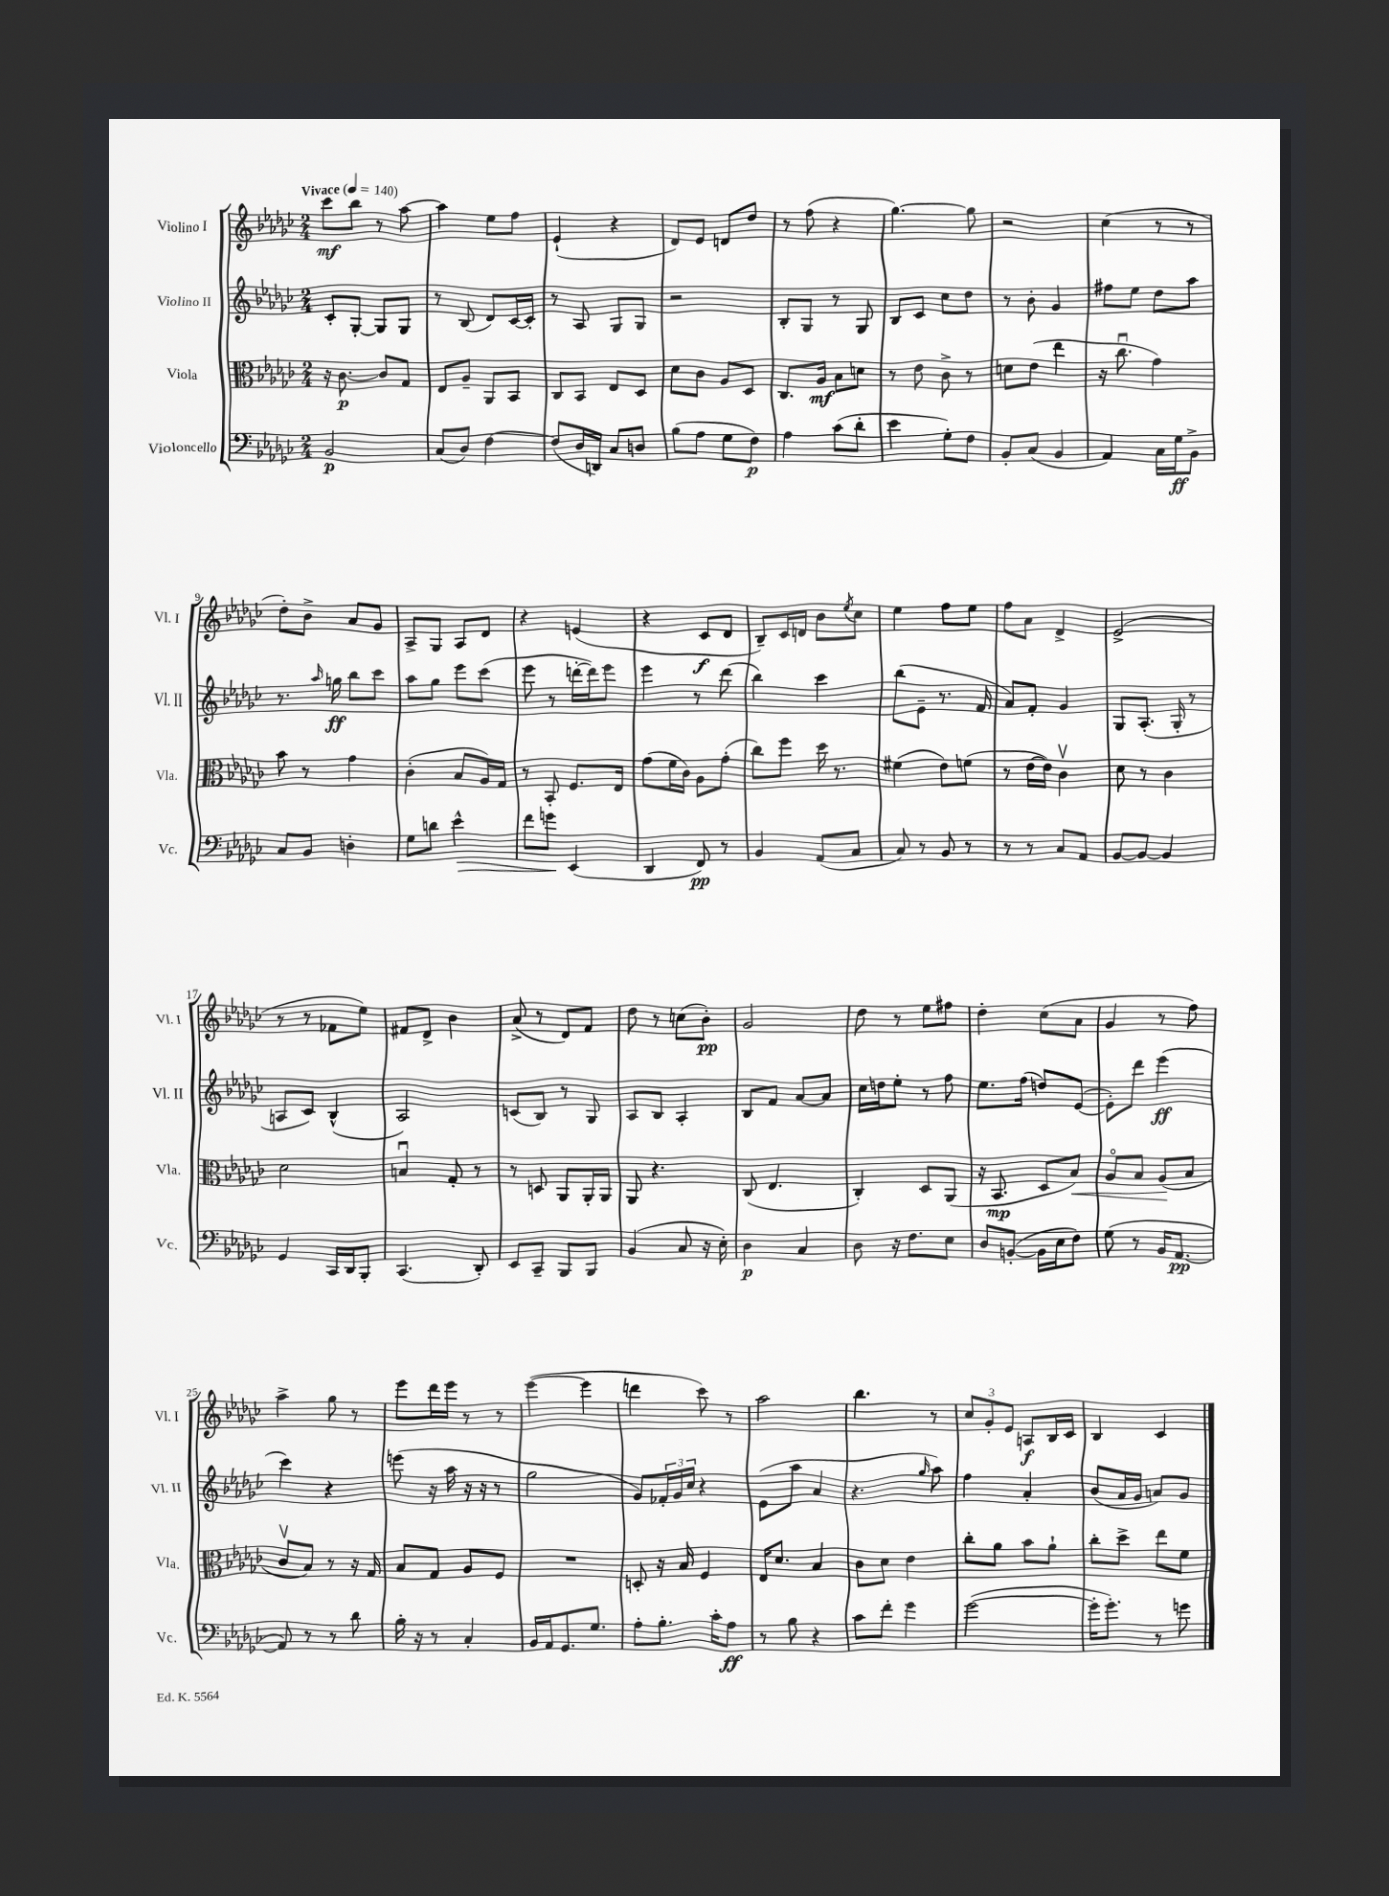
<<
\new StaffGroup <<
\new Staff = "s0" \with { instrumentName = "Violino I" shortInstrumentName = "Vl. I" } {
    \clef treble \key ges \major \numericTimeSignature \time 2/4 \tempo "Vivace" 4 = 140
    ces'''8\mf bes''8 r8 aes''8~ |
    aes''4 ees''8 f''8 |
    ees'4-!( r4 |
    des'8) ees'8 d'8 des''8 |
    r8 f''8( r4 |
    ges''4.~) ges''8 |
    r2 |
    ces''4( r8 r8 |
    des''8-.) bes'8-> aes'8 ges'8 |
    aes8-> ges8 aes8 des'8 |
    r4 e'4( |
    r4 ces'8\f des'8 |
    bes8--) ces'16 d'16 bes'8 \acciaccatura { ees''8 } ces''8 |
    ees''4 f''8 ees''8 |
    f''8 aes'8 des'4-> |
    ees'2->( |
    r8 r8 fes'8 ees''8) |
    fis'8 des'8-> bes'4 |
    aes'8->( r8 des'8) f'8 |
    des''8 r8 c''8( bes'8-.\pp) |
    ges'2 |
    des''8 r8 ees''8 fis''8 |
    des''4-. ces''8( aes'8 |
    ges'4 r8 f''8) |
    aes''4-> ges''8 r8 |
    ees'''8 des'''16 ees'''16 r8 r8 |
    ees'''4~( ees'''4 |
    d'''4 ces'''8) r8 |
    aes''2 |
    bes''4. r8 |
    \tuplet 3/2 { ces''8 ges'8-. ees'8 } a8\f bes16 ces'16 |
    bes4 ces'4 \bar "|." |
}
\new Staff = "s1" \with { instrumentName = "Violino II" shortInstrumentName = "Vl. II" } {
    \clef treble \key ges \major \numericTimeSignature \time 2/4
    ces'8-. ges8~-. ges8 ges8 |
    r8 bes8( des'8) ces'16~ ces'16-. |
    r8 aes8 ges8 ges8 |
    r2 |
    bes8-. ges8 r8 ges8 |
    bes8 ces'8 ces''8 des''8 |
    r8 bes'8-. ges'4 |
    fis''8 ees''8 des''8 aes''8 |
    r8. \grace { aes''16 } g''16\ff bes''8 ces'''8 |
    aes''8 ges''8 ees'''8 ces'''8( |
    ees'''8 r8 d'''16~-. d'''16) ees'''8 |
    ees'''4 r8 des'''8( |
    bes''4) ces'''4 |
    bes''8( ees'8-- r8. f'16 |
    aes'8) f'8-. ges'4 |
    ges8 aes8.-.( ges16-. r8 |
    a8 ces'8) bes4-^( |
    aes2) |
    c'8( bes8) r8 ges8 |
    aes8 bes8 aes4-. |
    bes8 f'8 aes'8~ aes'8 |
    ces''16 d''16 ees''8-. r8 f''8 |
    ees''8. f''16( d''8) ees'8~( |
    ees'8-.) des'''8 ees'''4\ff( |
    ces'''4) r4 |
    e'''8( r16 aes''16 r16 r16 r8 |
    ges''2 |
    ges'8) \tuplet 3/2 { fes'16-. ges'16 ces''16 } r4 |
    ees'8( aes''8 aes'4 |
    r4. \grace { ges''16 } aes''8) |
    f''4 aes'4-. |
    bes'8( aes'16 ges'16 a'8) ges'8 \bar "|." |
}
\new Staff = "s2" \with { instrumentName = "Viola" shortInstrumentName = "Vla." } {
    \clef alto \key ges \major \numericTimeSignature \time 2/4
    r16 ces'8.~\p ces'8 ges8 |
    ees8 aes8-- aes,8 bes,8 |
    ces8 bes,8 ees8 des8 |
    des'8 ces'8 aes8 des8 |
    ces8. aes16\mf bes8 d'8 |
    r8 ees'8 ces'8-> r8 |
    d'8 ees'8( ees''4 |
    r16 ces''8.\downbow ges'4) |
    bes'8 r8 ges'4 |
    ces'4-.( bes8 aes16) ges16 |
    r8 bes,8-. f8. ees16 |
    ges'8( f'16 ces'16) aes8 ges'8-.( |
    ces''8) f''8 des''16 r8. |
    fis'4( ees'8) f'8( |
    r8 ees'16~ ees'16) ces'4\upbow |
    des'8 r8 ces'4 |
    des'2 |
    b4\downbow ges8-. r8 |
    r8 d8 aes,8 aes,16-. aes,16 |
    aes,8 r4. |
    ces8( ees4. |
    ces4-.) des8 aes,8( |
    r16 bes,8.\mp des8 bes8\<) |
    aes8\flageolet bes8 aes8\!( bes8 |
    ces'8\upbow bes8) r8 r16 ges16 |
    bes8 ges8 aes8 f8 |
    R2 |
    d8-. r16 bes16 f4 |
    ees16 des'8. bes4 |
    ces'8 des'8 ees'4 |
    ces''8-. aes'8 bes'8 aes'8-! |
    ces''8-. des''8-> ees''8 f'8 \bar "|." |
}
\new Staff = "s3" \with { instrumentName = "Violoncello" shortInstrumentName = "Vc." } {
    \clef bass \key ges \major \numericTimeSignature \time 2/4
    bes,2\p |
    ces8( des8) f4~ |
    f8( des16 d,16) ces8 d8 |
    bes8( aes8 ges8 f8\p) |
    aes4 ces'8( des'8-. |
    ees'4 ges8-.) f8 |
    bes,8-. ces8( bes,4 |
    aes,4) ces16 ges16\ff bes,8-> |
    ces8 bes,8 d4-. |
    ges8 d'8 ees'4-^\> |
    f'8 g'8\! ees,4( |
    des,4 f,8\pp) r8 |
    bes,4 aes,8( ces8 |
    ces8) r8 bes,8 r8 |
    r8 r8 ces8 aes,8 |
    bes,8~ bes,8~ bes,4 |
    ges,4 ces,16 des,16 bes,,8-. |
    ces,4.( des,8-.) |
    ees,8 ces,8-- bes,,8 bes,,8 |
    bes,4( ces8 r16 ees16-.) |
    des4\p ces4 |
    des8 r16 f8. ees8 |
    des8 b,8~-.( b,16 ees16 f8) |
    ges8( r8 bes,16 aes,8.~\pp |
    aes,8) r8 r8 des'8 |
    bes16-. r16 r8 ces4-. |
    bes,16 aes,16 ges,8. ges8. |
    aes8-. bes8.-. ces'16-. aes8\ff |
    r8 bes8 r4 |
    ces'8 f'8-. ges'4 |
    ges'2~( |
    ges'16-. ges'8.-.) r8 g'8 \bar "|." |
}
>>
>>
